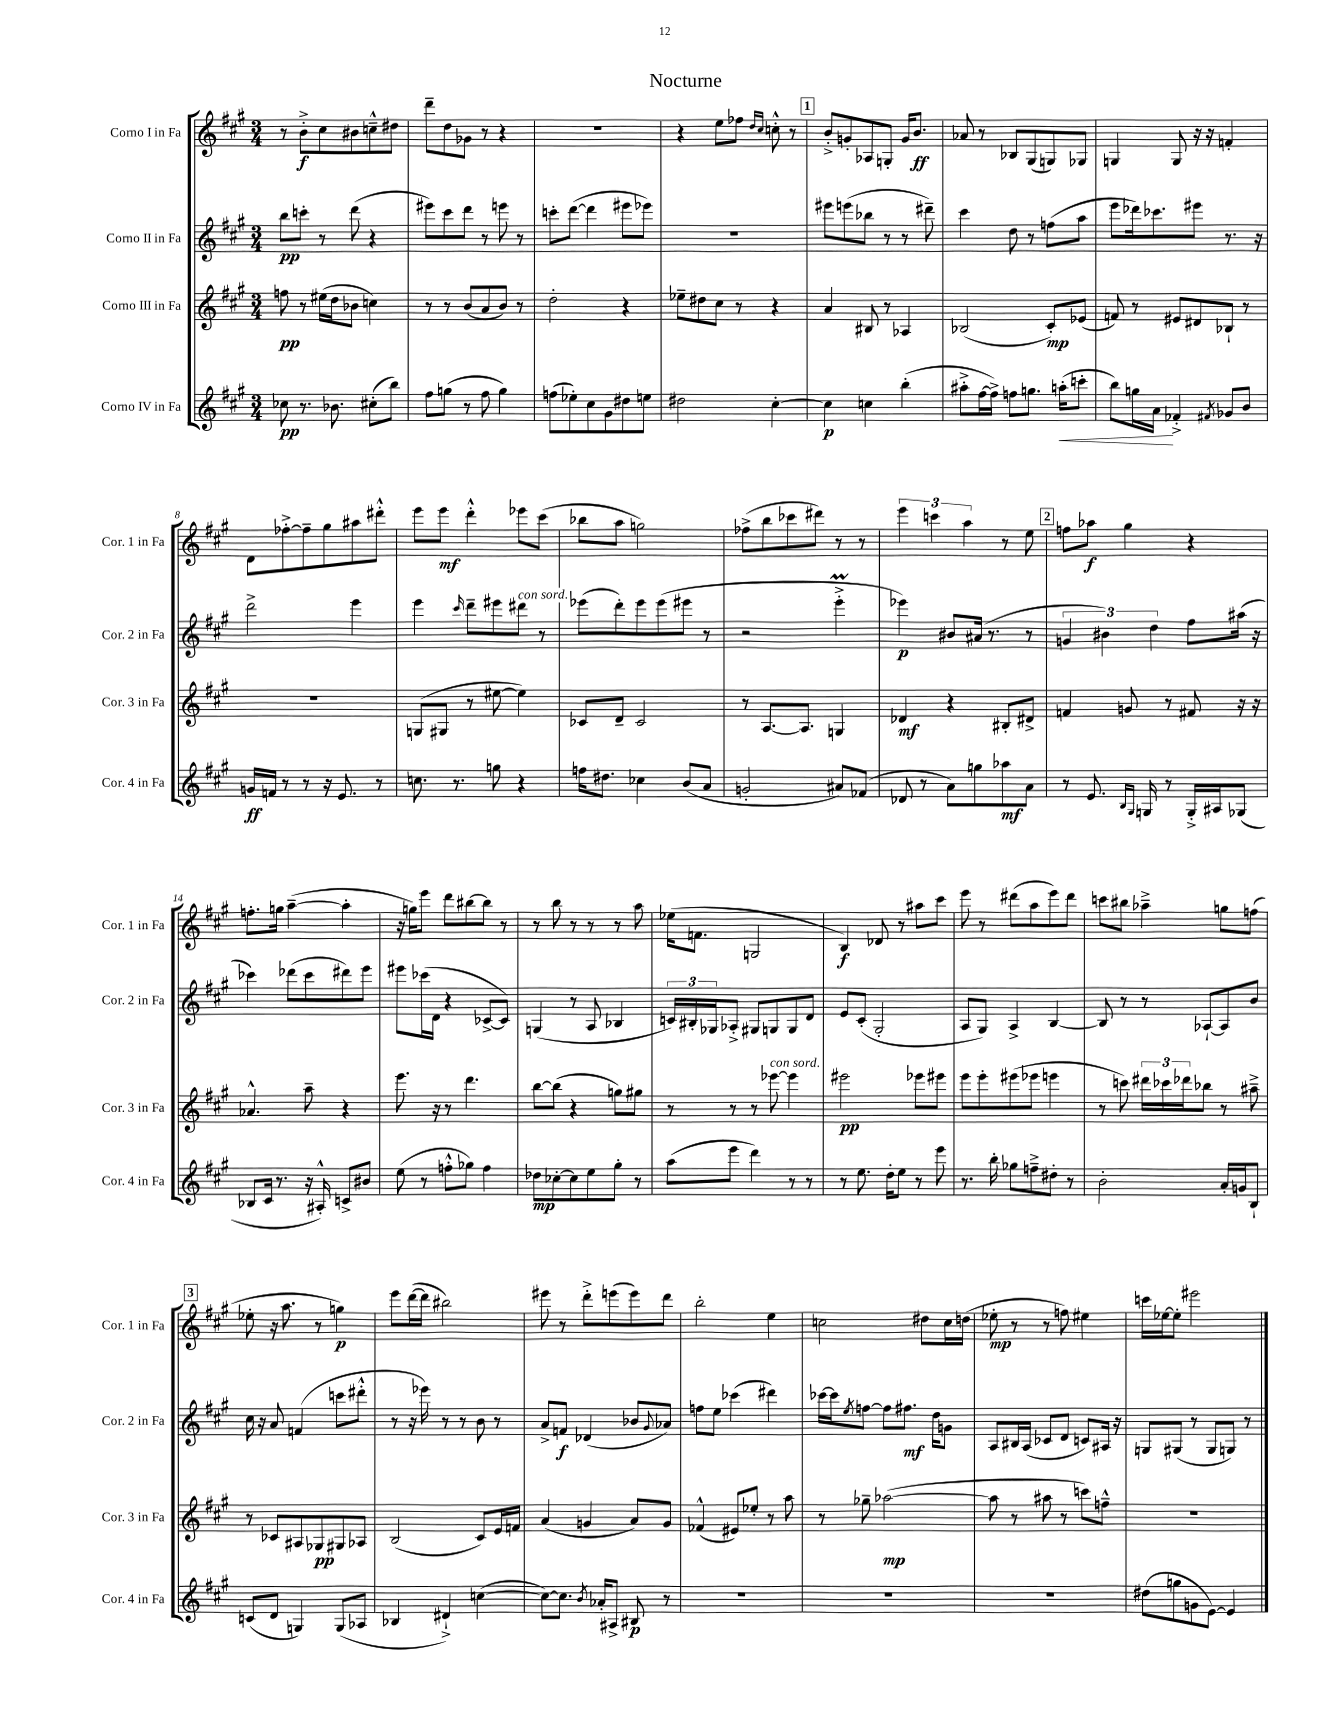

**kern	**kern	**kern	**kern
*staff4	*staff3	*staff2	*staff1
*clefG2	*clefG2	*clefG2	*clefG2
*k[f#c#g#]	*k[f#c#g#]	*k[f#c#g#]	*k[f#c#g#]
*M3/4	*M3/4	*M3/4	*M3/4
8cc-	8ff	8bb	8r
8.r	8r	8ccc'	8b'^
.	(16ee#	8r	8cc#
8.b-	16dd	.	.
.	8b-	(8ddd	8b#
(8cc#'	4cc)	4r	8cc~^^
8bb)	.	.	8dd#
=	=	=	=
8ff#	8r	8eee#)	8ddd~
(8gg	8r	8ccc#	8dd
8r	(8b	8ddd	8g-
8ff#	8a	8r	8r
4gg)	8b)	8eee	4r
.	8r	8r	.
=	=	=	=
(8ff	2dd'	8ccc'	2.r
8ee-')	.	([8ddd	.
8cc#	.	4ddd]	.
8g#	.	.	.
8dd#	4r	8eee#	.
8ee	.	8eee-)	.
=	=	=	=
2dd#	8ee-~	2.r	4r
.	8dd#	.	.
.	8cc#	.	8ee
.	8r	.	8ff-
.	.	.	16qqdd
.	.	.	16qqcc#
[4cc#'	4r	.	8cc'^^
.	.	.	8r
=	=	=	=
4cc#]	4a	8eee#	8b'^
.	.	(8eee	8g'
4cc	8B#	8bb-	8A-
.	8r	8r	8G'
(4bb'	4A-	8r	16g
.	.	.	8.b
.	.	8ddd#~)	.
=	=	=	=
8aa#'^	(2B-	4ccc#	8a-
[16ff#	.	.	8r
16ff#^])	.	.	.
8ff	.	8dd	8B-
8.gg	.	8r	(8G#
.	8c#')	(8ff	8G)
(16aa'	.	.	.
8ccc'	(8e-	8aa	8G-
=	=	=	=
8bb)	8f)	8eee	4G
16gg	8r	16ddd-)	.
16a	.	8.ccc-	.
4f-'^	8e#	.	8G
.	8d#	8eee#	16r
.	.	.	16r
8qf#	.	.	.
8g-	8B-`	8.r	4f'
8b	8r	.	.
.	.	16r	.
=	=	=	=
16g	2.r	2ddd^	8d
16f	.	.	.
8r	.	.	[8ff-'^
8r	.	.	8ff-~]
16r	.	.	8gg#
8.e	.	.	.
.	.	4eee	8aa#
8r	.	.	8ddd#'^^
=	=	=	=
8.cc	(8G	4eee	8eee
.	8G#	.	8eee
8.r	.	.	.
.	.	16qqccc#	.
.	8r	8ddd~	4ddd'^^
8gg	[8ee#	8eee#	.
4r	4ee#])	8ddd#	8eee-
.	.	8r	(8ccc#
=	=	=	=
16ff	8c-	(8eee-	8bb-
8.dd#	.	.	.
.	8d~	8ddd')	8aa
4cc-	2c-	8eee-	2gg)
.	.	(8eee-	.
(8b	.	8eee#	.
8a	.	8r	.
=	=	=	=
2g'	8r	2r	(8ff-^
.	[8.A	.	8bb
.	.	.	8ccc-
.	8.A]	.	.
.	.	.	8ddd#)
8a#)	4G	4eee'^	8r
(8f-	.	.	8r
=	=	=	=
8d-	4d-	4eee-)	6eee
8r	.	.	.
.	.	.	6ccc
8a)	4r	8b#	.
.	.	.	6aa
8gg	.	(16a#	.
.	.	8.r	.
8aa-	8B#'	.	8r
8a	8d#^	8r	8ee
=	=	=	=
8r	4f	6g	8ff
8.e	.	.	8aa-
.	.	6b#)	.
.	8g	.	4gg#
16qqB	.	.	.
16qqG#	.	.	.
16G	.	.	.
.	.	6dd	.
8r	8r	.	.
16G'^	8f#	8ff#	4r
16A#	.	.	.
(8G-	16r	(16aa#	.
.	16r	16r	.
=	=	=	=
8B-	4.a-^^	4ccc-)	8.ff'
16c#	.	.	.
8.r	.	.	16gg
.	.	(8ddd-	([4aa~
16r	8aa~	8ccc-	.
16A#'^^)	.	.	.
8c^	4r	8ddd#)	4aa']
8b#	.	8eee	.
=	=	=	=
(8ee	8.eee	8eee#	16r
.	.	.	16gg)
8r	.	(16ccc-	8eee
.	16r	16d	.
8ff'^^	8r	4r	8ddd
8gg-)	4.ddd	.	[8bb#
4ff	.	[8c-^	8bb#]
.	.	8c-])	8r
=	=	=	=
8dd-	[8bb	(4G	8r
[8cc-'	(8bb]	.	8bb
8cc-]	4r	8r	8r
8ee	.	8A	8r
8gg#'	8gg)	4B-	8r
8r	8gg#	.	8aa
=	=	=	=
(8aa	8r	24c)	(16ee-
.	.	24B#'	.
.	.	.	8.f
.	.	24G-	.
8eee	8r	8A-'^	.
4ddd)	8r	8G#	2G
.	[8eee-	8G	.
8r	4eee-]	8G	.
8r	.	8d	.
=	=	=	=
8r	2eee#	8e	4B)
8.ee	.	(8c#'	.
.	.	2G#'	8d-
16dd'	.	.	.
8ee	.	.	8r
8r	8eee-	.	8aa#
8eee	8eee#	.	8ccc#
=	=	=	=
8.r	8eee	8A	8eee
.	8eee'	8G#)	8r
16bb'	.	.	.
8gg-	(8eee#	4A^	(8ddd#
8ff~^	8eee-	.	8aa
8dd#'	4eee	[4B	8eee)
8r	.	.	8ddd#
=	=	=	=
2b'	8r	8B]	8ccc
.	8ccc)	8r	8bb#
.	24ddd#	8r	4aa-~^
.	24ccc-	.	.
.	24ddd-	.	.
.	8bb-	[8A-`	.
16a'	8r	8A-]	8gg
16g	.	.	.
8B`	8aa#~^	8b	(8ff
=	=	=	=
(8c	8r	16cc#	8ee-'
.	.	16r	.
8d	8c-	8a	16r
.	.	.	8.aa
4G)	8A#	(4f	.
.	8G-	.	8r
(8G	8G#	8ccc	4gg)
8A-	8A-	8ddd#'^^	.
=	=	=	=
4B-	(2B	8r	8eee
.	.	16r	([16ddd
.	.	16eee-)	16ddd]
4d#`^)	.	8r	2bb#)
.	.	8r	.
([4cc	8c#)	8b	.
.	16e	8r	.
.	16f	.	.
=	=	=	=
8cc_)	(4a	8a^	8eee#
8.cc]	.	8f	8r
.	4g	(4d-	8ddd'^
8qb	.	.	.
16a-'	.	.	.
8A#^	.	.	(8eee
8B#	8a)	8b-	8eee)
.	.	8qqg#	.
8r	8g	8a-)	8ddd
=	=	=	=
2.r	(4f-^^	8ff	2bb'
.	.	8ee	.
.	8e#)	(4ccc-	.
.	8ee-'	.	.
.	8r	4ddd#)	4ee
.	8aa	.	.
=	=	=	=
2.r	8r	[16ccc-	2cc
.	.	16ccc-]	.
.	.	8qee	.
.	8gg-~	[8ff	.
.	([2aa-	8ff]	.
.	.	8.ff#	.
.	.	.	8dd#
.	.	16dd	.
.	.	8g	16cc
.	.	.	(16dd
=	=	=	=
2.r	8aa-]	8A	8ee-'
.	8r	16B#	8r
.	.	(16A	.
.	8aa#	8c-	8r
.	8r	8d	8ff)
.	8ccc)	8c)	4ee#
.	8ff~^^	16A#	.
.	.	16r	.
=	=	=	=
(8dd#	2.r	8G	16ccc
.	.	.	[16ee-
8gg	.	(8G#	8ee-']
8g	.	8r	2eee#
[8e)	.	8G#	.
4e]	.	8G)	.
.	.	8r	.
==	==	==	==
*-	*-	*-	*-
